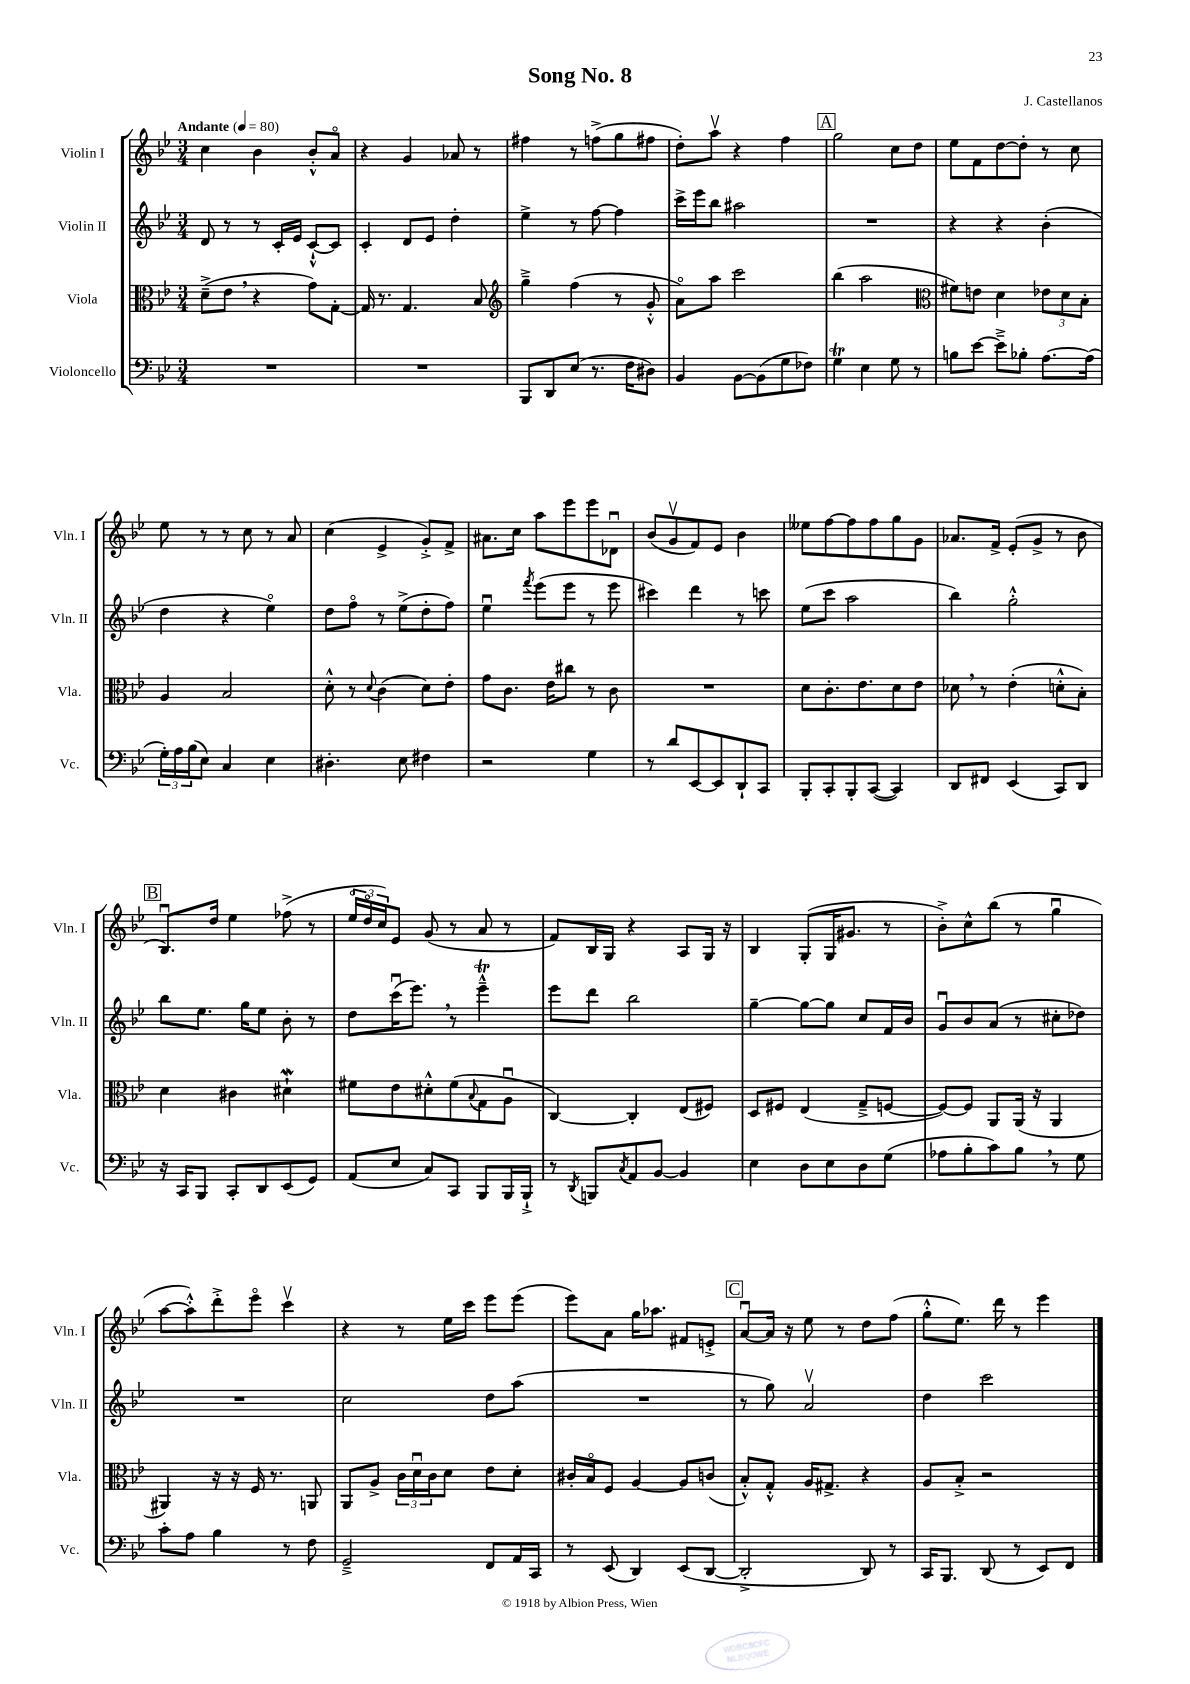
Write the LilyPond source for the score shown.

\header { title = "Song No. 8" composer = "J. Castellanos" }
<<
\new StaffGroup <<
\new Staff = "s0" \with { instrumentName = "Violin I" shortInstrumentName = "Vln. I" } {
    \clef treble \key bes \major \numericTimeSignature \time 3/4 \tempo "Andante" 4 = 80
    c''4 bes'4 bes'8-.-^ a'8\flageolet |
    r4 g'4 aes'8 r8 |
    fis''4 r8 f''8->( g''8 fis''8 |
    d''8-.) a''8\upbow r4 f''4 |
    \mark \markup { \box "A" } g''2 c''8 d''8 |
    ees''8 f'8 d''8~ d''8-. r8 c''8 |
    ees''8 r8 r8 c''8 r8 a'8 |
    c''4( ees'4-> g'8-.->) f'8-> |
    ais'8. c''16 a''8 ees'''8 ees'''8 des'8\downbow |
    bes'8( g'8\upbow f'8) ees'8 bes'4 |
    eeses''8 f''8~ f''8 f''8 g''8 g'8 |
    aes'8. f'16-> ees'8-.( g'8-> r8 bes'8 |
    \mark \markup { \box "B" } bes8.\downbow) d''16 ees''4 fes''8->( r8 |
    \tuplet 3/2 { ees''16\flageolet d''16\flageolet c''16) } ees'8 g'8( r8 a'8 r8 |
    f'8) bes16 g16 r4 a8 g16 r16 |
    bes4 g8-.( g16 gis'8. r8 |
    bes'8-.->) c''8-^ bes''8( r8 g''4\downbow |
    a''8~ a''8-.-^) d'''8-.-> ees'''8\flageolet c'''4\upbow |
    r4 r8 ees''16 c'''16 ees'''8 ees'''8( |
    ees'''8) a'8 g''16 aes''8. fis'8 e'8-.-> |
    \mark \markup { \box "C" } a'8~\downbow a'16 r16 ees''8 r8 d''8 f''8( |
    g''8-.-^ ees''8.) d'''16 r8 ees'''4 \bar "|." |
}
\new Staff = "s1" \with { instrumentName = "Violin II" shortInstrumentName = "Vln. II" } {
    \clef treble \key bes \major \numericTimeSignature \time 3/4
    d'8 r8 r8 c'16-. ees'16 c'8~-!-^ c'8 |
    c'4-. d'8 ees'8 d''4-. |
    ees''4-> r8 f''8~ f''4 |
    c'''16-> ees'''16 bes''8 ais''2 |
    \mark \markup { \box "A" } R2. |
    r4 r4 bes'4-.( |
    d''4 r4 ees''4\flageolet) |
    d''8 f''8\flageolet r8 ees''8->( d''8-. f''8) |
    ees''4\downbow \acciaccatura { f'''8 } ees'''8( ees'''8 r8 ees'''8 |
    cis'''4) d'''4 r8 c'''8 |
    ees''8( c'''8 a''2 |
    bes''4) g''2-.-^ |
    \mark \markup { \box "B" } bes''8 ees''8. g''16 ees''8 bes'8-. r8 |
    d''8 c'''16\downbow( ees'''8.) \breathe r8 ees'''4---^\trill |
    ees'''8 d'''8 bes''2 |
    g''4~-- g''8~ g''8 c''8 f'16 bes'16 |
    g'8\downbow bes'8 a'8( r8 cis''8-. des''8) |
    R2. |
    c''2 d''8 a''8( |
    R2. |
    \mark \markup { \box "C" } r8 g''8) a'2\upbow |
    d''4 c'''2 \bar "|." |
}
\new Staff = "s2" \with { instrumentName = "Viola" shortInstrumentName = "Vla." } {
    \clef alto \key bes \major \numericTimeSignature \time 3/4
    d'8--->( ees'8 \breathe r4 g'8) g8~-. |
    g16 r8. g4. bes8 |
    \clef treble g''4---> f''4( r8 g'8-.-^ |
    a'8\flageolet) a''8 c'''2 |
    \mark \markup { \box "A" } bes''4( a''2 |
    \clef alto fis'8) e'8 d'4 \tuplet 3/2 { ees'8 d'8 bes8-. } |
    a4 bes2 |
    d'8-.-^ r8 \appoggiatura { d'8 } c'4( d'8) ees'8-. |
    g'8 c'8. ees'16 cis''8 r8 c'8 |
    R2. |
    d'8 c'8.-. ees'8. d'8 ees'8 |
    des'8 \breathe r8 ees'4-.( d'8-.-^ bes8-.) |
    \mark \markup { \box "B" } d'4 cis'4 dis'4-!\mordent |
    fis'8 ees'8 dis'8-.-^ fis'8( \appoggiatura { bes8 } g8 a8\downbow |
    c4~) c4-. ees8( fis8) |
    d8 fis8 ees4( g8---> f8~ |
    f8~) f8 a,8 a,16( r16 a,4 |
    ais,4) r16 r16 f16 r8. a,8 |
    a,8 a8-> \tuplet 3/2 { c'16 d'16\downbow c'16 } d'8 ees'8 d'8-. |
    cis'16-. bes16\flageolet f8 a4~ a8 c'8( |
    \mark \markup { \box "C" } bes8-.-^) g8-.-^ a16 gis8.-> r4 |
    a8 bes8-.-> r2 \bar "|." |
}
\new Staff = "s3" \with { instrumentName = "Violoncello" shortInstrumentName = "Vc." } {
    \clef bass \key bes \major \numericTimeSignature \time 3/4
    R2. |
    R2. |
    bes,,8 d,8 ees8( r8. f16 dis8) |
    bes,4 bes,8~ bes,8( g8 fes8) |
    \mark \markup { \box "A" } g4\trill ees4 g8 r8 |
    b8 ees'8~ ees'8---> bes8-. a8.~ a16( |
    \tuplet 3/2 { g16-.) a16 bes16( } ees8) c4 ees4 |
    dis4.-. ees8 fis4 |
    r2 g4 |
    r8 d'8 ees,8~ ees,8 d,8-! c,8 |
    bes,,8-. c,8-. bes,,8-. c,8~( c,4) |
    d,8 fis,8 ees,4( c,8) d,8 |
    \mark \markup { \box "B" } r16 c,16 bes,,8 c,8-. d,8 ees,8( g,8) |
    a,8( ees8 c8) c,8 bes,,8 bes,,16 bes,,16-!-> |
    r8 \acciaccatura { d,8 } b,,8 \acciaccatura { c8 } a,8 bes,8~ bes,4 |
    ees4 d8 ees8 d8 g8( |
    aes8 bes8-. c'8) bes8 \breathe r8 g8 |
    c'8-. a8 bes4 r8 f8 |
    g,2---> f,8 a,16 c,16 |
    r8 ees,8( d,4) ees,8( d,8~ |
    \mark \markup { \box "C" } d,2-.-> d,8) r8 |
    c,16 bes,,8. d,8( r8 ees,8) f,8 \bar "|." |
}
>>
>>
\layout { \context { \Score \remove "Bar_number_engraver" } }
